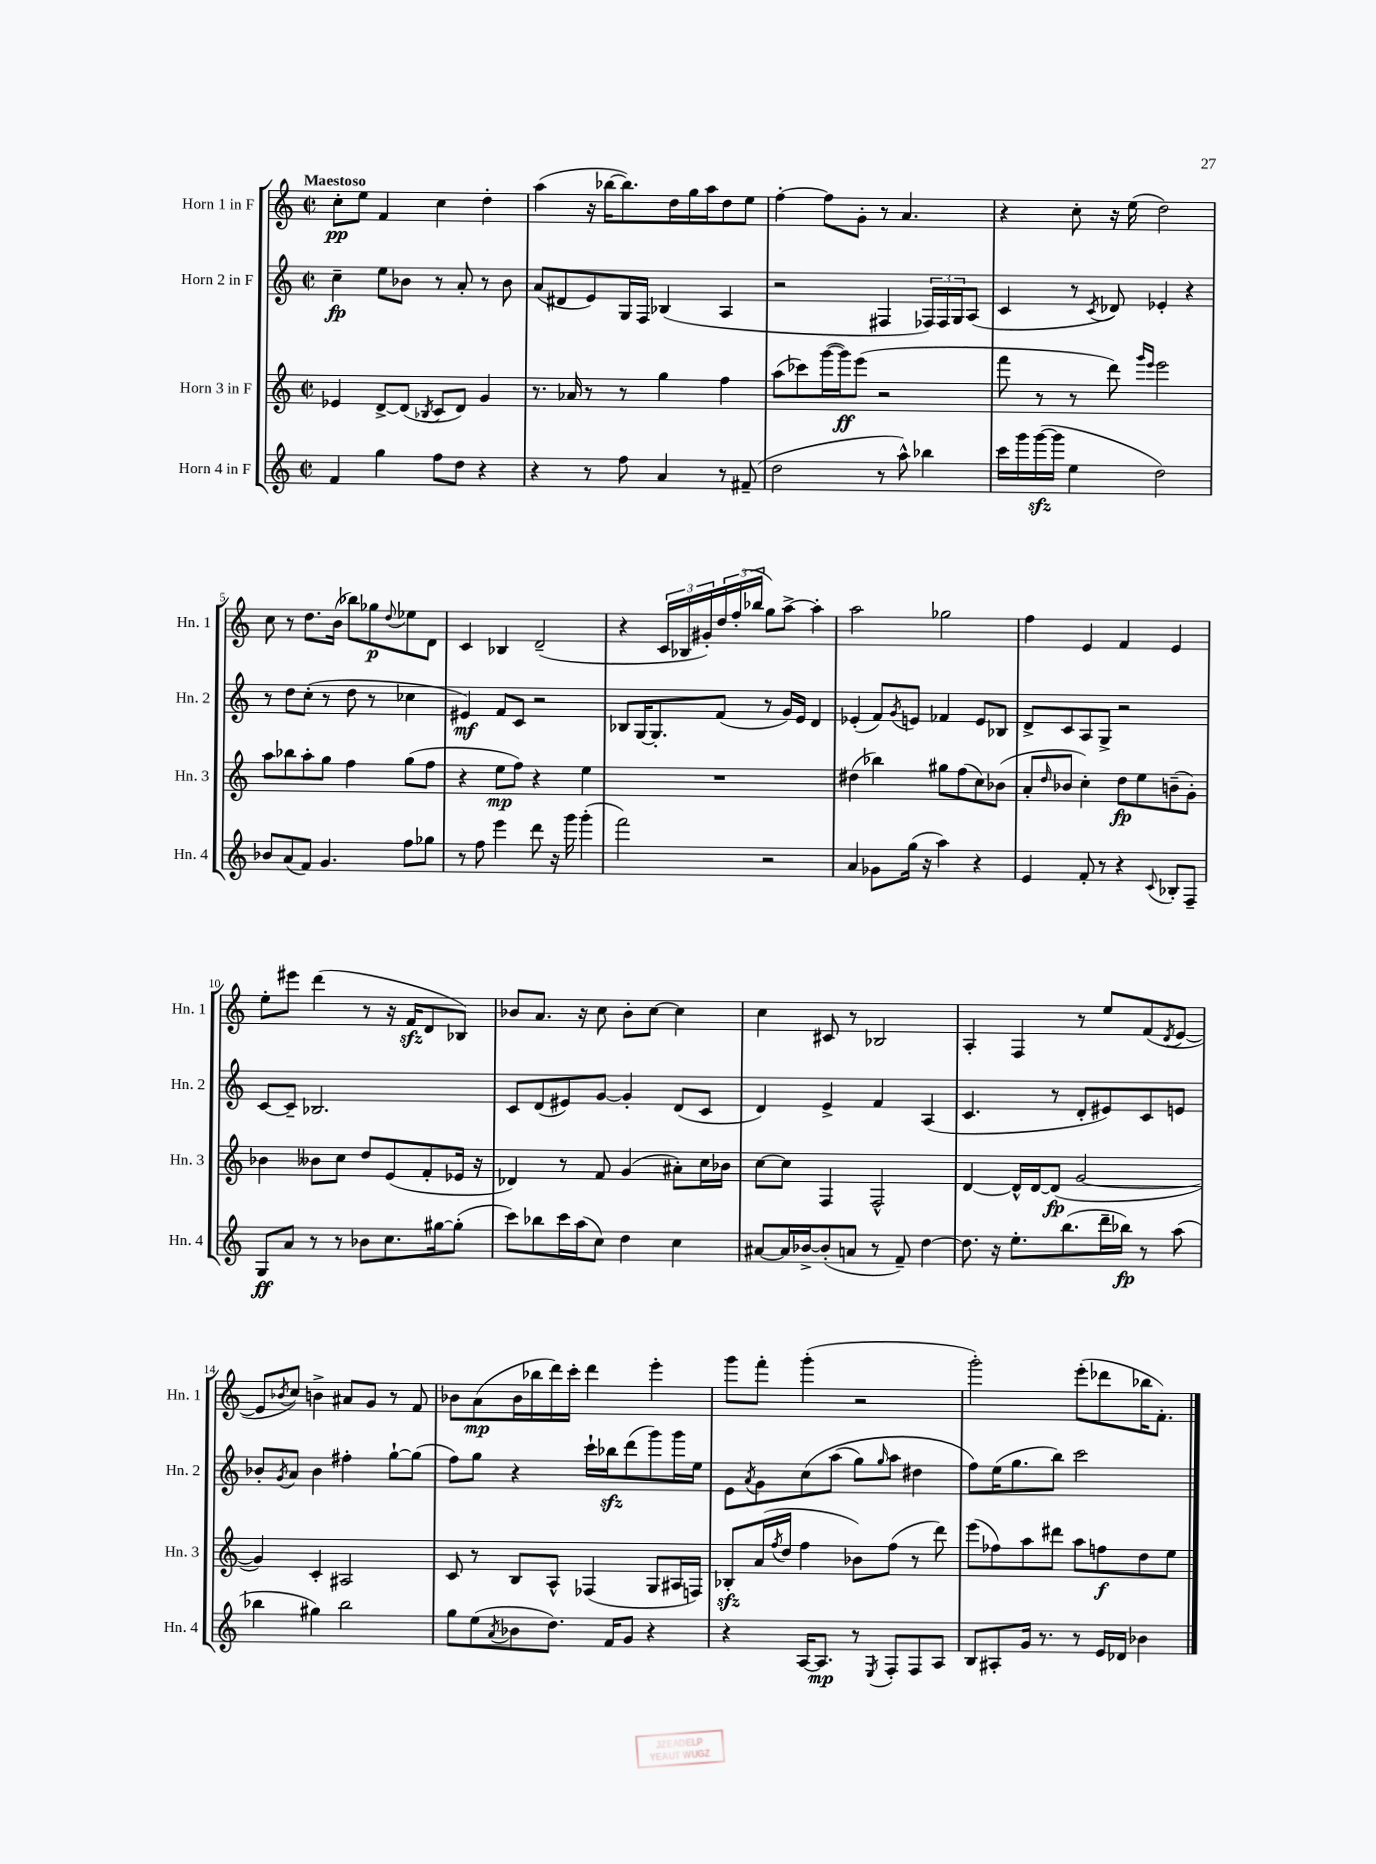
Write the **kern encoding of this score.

**kern	**kern	**kern	**kern
*staff4	*staff3	*staff2	*staff1
*clefG2	*clefG2	*clefG2	*clefG2
*k[]	*k[]	*k[]	*k[]
*M2/2	*M2/2	*M2/2	*M2/2
*met(c|)	*met(c|)	*met(c|)	*met(c|)
4f	4e-	4cc~	8cc'
.	.	.	8ee
4gg	[8d^	8ee	4f
.	(8d]	8b-	.
.	8qB-	.	.
8ff	8c	8r	4cc
8dd	8d)	8a'	.
4r	4g	8r	4dd'
.	.	8b-	.
=	=	=	=
4r	8.r	(8a	(4aa
.	.	8d#	.
.	16a-	.	.
8r	8r	8e)	16r
.	.	.	[16bb-
8ff	8r	16G	8.bb-])
.	.	16F	.
4a	4gg	(4B-	.
.	.	.	16dd
.	.	.	16gg
.	.	.	16aa
8r	4ff	4A	8dd
(8f#~	.	.	8ee
=	=	=	=
2dd	(8aa	2r	[4ff'
.	8ccc-)	.	.
.	([16ggg	.	8ff]
.	16ggg])	.	.
.	(8eee	.	8g'
8r	2r	4F#	8r
8aa^^)	.	.	4.a
4bb-	.	24F-)	.
.	.	24F-	.
.	.	24G	.
.	.	(8A	.
=	=	=	=
16ccc	8fff	4c	4r
16ggg	.	.	.
([16ggg	8r	.	.
16ggg]	.	.	.
4ee	8r	8r	8cc'
.	.	8qc	.
.	8ddd)	8d-)	16r
.	.	.	(16ee
.	16qqggg	.	.
.	16qqeee	.	.
2dd)	2eee	4e-'	2dd)
.	.	4r	.
=	=	=	=
8b-	8aa	8r	8cc
(8a	8bb-	8dd	8r
8f)	8aa'	(8cc'	8.dd
4.g	8gg	8r	.
.	.	.	(16b
.	4ff	8dd	8bb-)
.	.	8r	8gg-
.	.	.	8qqdd
8ff	(8gg	4cc-	8ee-
8gg-	8ff	.	8d
=	=	=	=
8r	4r	4e#)	4c
8ff	.	.	.
4eee	8ee	8f	4B-
.	8ff)	8c	.
8ddd	4r	2r	(2d~
16r	.	.	.
16ggg	.	.	.
(4ggg'	4ee	.	.
=	=	=	=
2fff)	1r	8B-	4r
.	.	[16G	.
.	.	8.G']	.
.	.	.	24c
.	.	.	24B-
.	.	.	24g#')
.	.	(8f	24dd
.	.	.	(24ff'
.	.	.	24bb-
2r	.	8r	8gg)
.	.	16g)	[8aa^
.	.	16e	.
.	.	4d	4aa']
=	=	=	=
4a	(4dd#	(4e-'	2aa
8g-	4bb-)	8f)	.
.	.	8qg	.
(16gg	.	8e	.
16r	.	.	.
4aa)	8gg#	4f-	2gg-
.	(8ff	.	.
4r	8cc)	8e	.
.	(8b-	8B-	.
=	=	=	=
4e	8a'	8d^	4ff
.	16qqdd	.	.
.	8b-	8c	.
8f'	4cc')	8A	4e
8r	.	8G^	.
4r	8dd	2r	4f
.	8ee	.	.
8qqc	.	.	.
8B-'	(8b~	.	4e
8F~	8g')	.	.
=	=	=	=
8G	4b-	[8c	8ee'
8a	.	8c~]	8eee#
8r	8b--	2.B-	(4ddd
8r	8cc	.	.
8b-	8dd	.	8r
8.cc	(8e	.	16r
.	.	.	16f
.	8f'	.	8d
[16gg#	.	.	.
(8gg#']	16e-	.	8B-)
.	16r	.	.
=	=	=	=
8ccc)	4d-)	8c	8b-
8bb-	.	(8d	8.a
16ccc	8r	8e#)	.
(16aa	.	.	16r
8cc)	8f	[8g	8cc
4dd	(4g	4g']	8b-'
.	.	.	[8cc
4cc	8a#')	(8d	4cc]
.	16cc	8c	.
.	16b-	.	.
=	=	=	=
[8a#	[8cc	4d)	4cc
16a#]	8cc]	.	.
[16b-^	.	.	.
(8b-']	4F	4e^	8c#
8a	.	.	8r
8r	2F^^	4f	2B-
8f~)	.	.	.
[4dd	.	(4A	.
=	=	=	=
8.dd]	[4d	4.c	4A'
16r	.	.	.
8.ee'	16d^^]	.	4F
.	[16d	.	.
.	(8d]	8r	.
(8.bb	.	.	.
.	[2g	8d'	8r
16ddd~	.	8e#)	8ee
16bb-)	.	.	.
8r	.	8c	(8f
.	.	.	8qd
(8aa	.	8e	[8e
=	=	=	=
4bb-	4g])	8b-'	8e]
.	.	8qg	8qb-
.	.	8a	8cc)
4gg#)	4c'	4b-	4b^
2bb-	2A#	4ff#'	8a#
.	.	.	8g
.	.	[8gg`	8r
.	.	(8gg]	8f
=	=	=	=
8gg	8c	8ff)	8b-
(8ee	8r	8gg	(8a
8qa	.	.	.
8b-	8B	4r	16b-
.	.	.	16bb-
8.dd)	8A^^	.	16ddd)
.	.	.	16ccc'
.	(4F-	16ccc`	4ddd
16f	.	16bb-	.
8g	.	(8ddd	.
4r	8G	8ggg)	4eee'
.	16A#	16ggg	.
.	16F)	16ee	.
=	=	=	=
4r	8B-'	8e	8ggg
.	.	8qa	.
.	(16a	8g	8fff'
.	8qff	.	.
.	16dd	.	.
[16A	4ff	&(8cc	(4ggg'
8.A]	.	.	.
.	.	(8aa	.
8r	8b-)	8gg)	2r
8qE	.	16qqgg	.
8F'	(8ff	8aa	.
8F	8r	4dd#	.
8A	8ddd)	.	.
=	=	=	=
8B	(8eee	8ff&)	2ggg')
8A#'	8ff-)	(16ee	.
.	.	8.gg	.
16g	8aa	.	.
8.r	.	.	.
.	8ddd#	8bb)	.
8r	8aa	2ccc	(8eee'
16e	8ff	.	8ddd-
16d-	.	.	.
4b-	8dd	.	16bb-
.	.	.	8.f')
.	8ee	.	.
==	==	==	==
*-	*-	*-	*-
